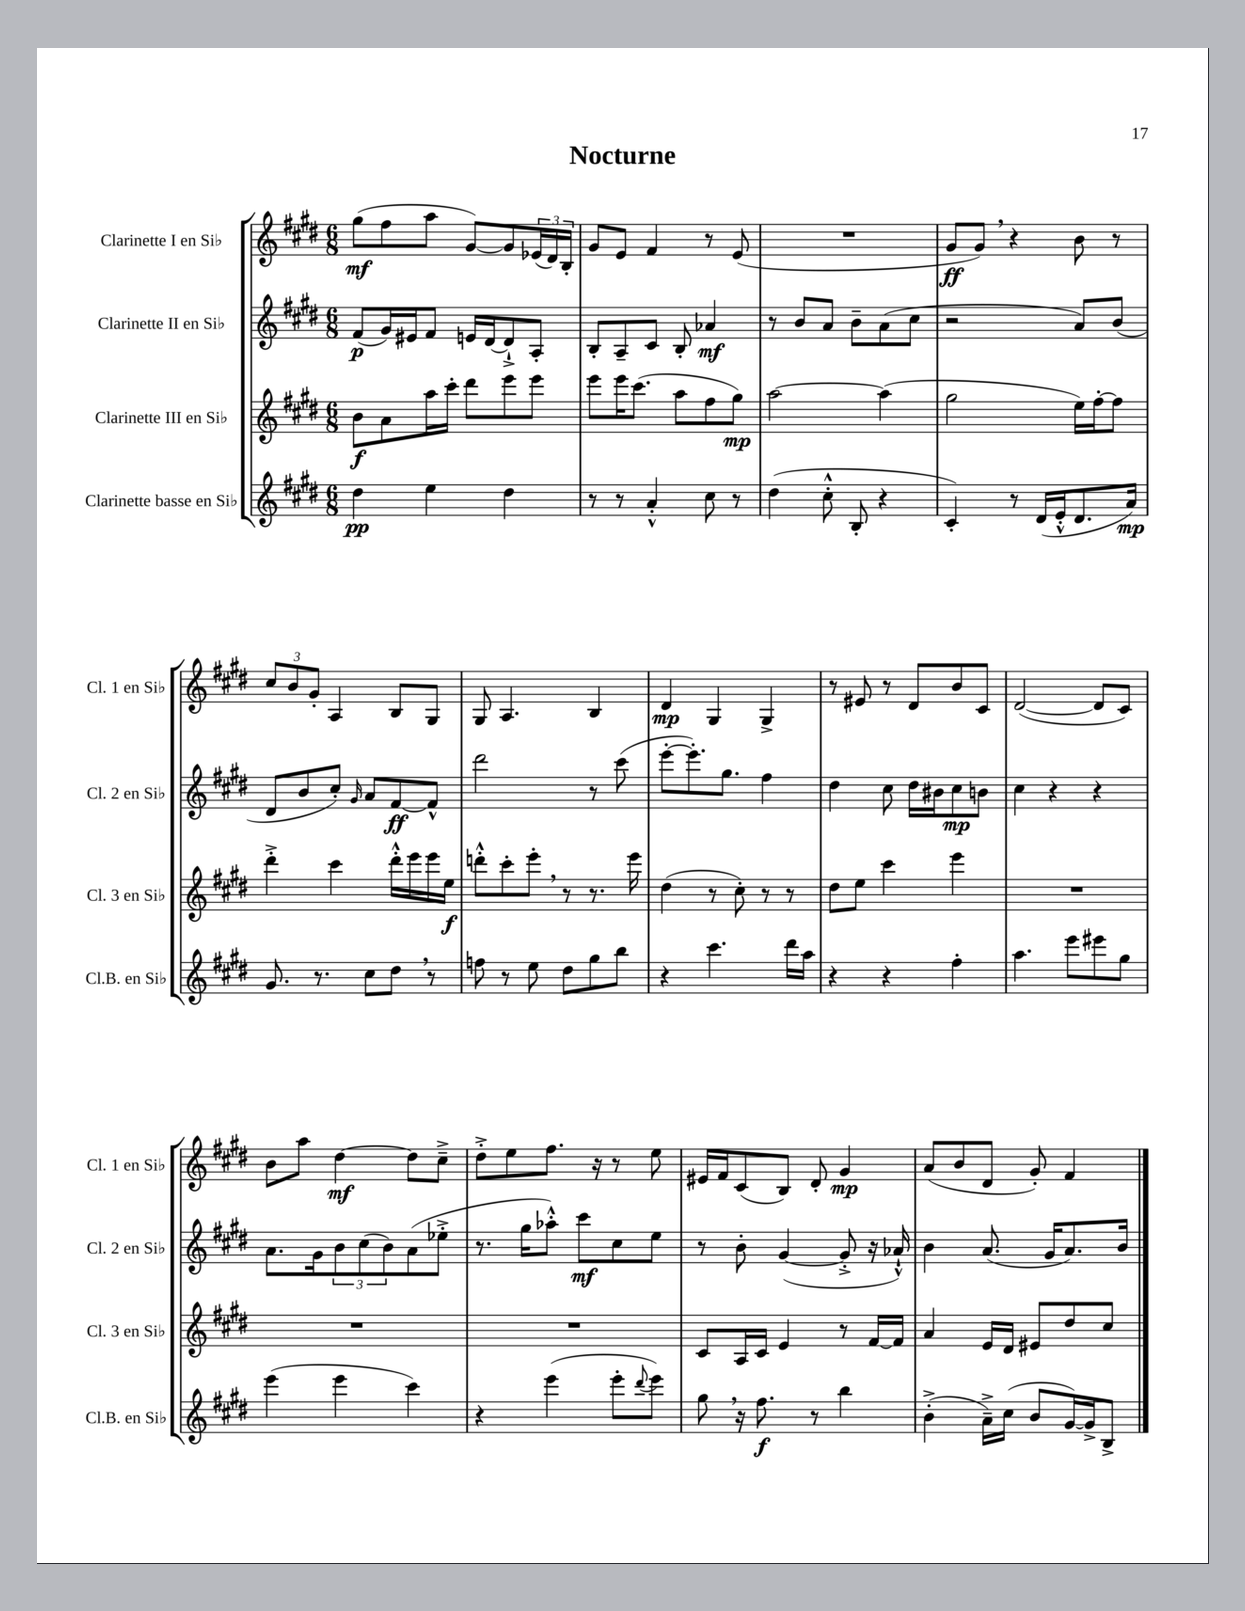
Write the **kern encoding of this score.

**kern	**kern	**kern	**kern
*staff4	*staff3	*staff2	*staff1
*clefG2	*clefG2	*clefG2	*clefG2
*k[f#c#g#d#]	*k[f#c#g#d#]	*k[f#c#g#d#]	*k[f#c#g#d#]
*M6/8	*M6/8	*M6/8	*M6/8
4dd#	8b	(8f#	(8gg#
.	8a	16g#)	8ff#
.	.	16e#	.
4ee	16aa	8f#	8aa
.	16ccc#'	.	.
.	8ddd#	16e	[8g#)
.	.	[16d#	.
4dd#	8eee	8d#`^]	8g#]
.	8eee	8A'	(24e-
.	.	.	24d#)
.	.	.	24B'
=	=	=	=
8r	8eee	8B'	8g#
8r	16eee	8A~	8e
.	(8.ccc#	.	.
4a'^^	.	8c#	4f#
.	8aa	8B'	.
8cc#	8ff#	4a-	8r
8r	8gg#)	.	(8e
=	=	=	=
(4dd#	[2aa	8r	2.r
.	.	8b	.
8cc#'^^	.	8a	.
8B'	.	8b~	.
4r	(4aa]	(8a	.
.	.	8cc#	.
=	=	=	=
4c#')	2gg#	2r	8g#
.	.	.	8g#)
8r	.	.	4r
(16d#	.	.	.
16e'^^	.	.	.
8.d#	16ee)	8a)	8b
.	[16ff#'	.	.
.	8ff#]	(8b	8r
16a)	.	.	.
=	=	=	=
8.g#	4ddd#'^	8d#	12cc#
.	.	.	12b
.	.	8b	.
.	.	.	12g#'
8.r	.	.	.
.	4ccc#	8cc#')	4A
.	.	16qqg#	.
8cc#	.	8a	.
8dd#	16ddd#'^^	[8f#	8B
.	16eee	.	.
8r	16eee	8f#^^]	8G#
.	16ee	.	.
=	=	=	=
8ff	8ddd'^^	2ddd#	8G#
8r	8ccc#'	.	4.A
8ee	8eee'	.	.
8dd#	8r	.	.
8gg#	8.r	8r	4B
8bb	.	(8ccc#	.
.	16eee	.	.
=	=	=	=
4r	(4dd#	[8eee'	4d#
.	.	8.eee'])	.
4.ccc#	8r	.	4G#
.	.	8.gg#	.
.	8cc#')	.	.
.	8r	4ff#	4G#^
16ddd#	8r	.	.
16aa	.	.	.
=	=	=	=
4r	8dd#	4dd#	8r
.	8ee	.	8e#
4r	4ccc#	8cc#	8r
.	.	16dd#	8d#
.	.	16b#	.
4ff#'	4eee	8cc#	8b
.	.	8b	8c#
=	=	=	=
4.aa	2.r	4cc#	([2d#
.	.	4r	.
8eee	.	.	.
8eee#	.	4r	8d#]
8gg#	.	.	8c#)
=	=	=	=
(4eee	2.r	8.a	8b
.	.	.	8aa
.	.	16g#	.
4eee	.	12b	[4dd#
.	.	(12cc#	.
.	.	12b)	.
4ccc#)	.	(8a	8dd#]
.	.	8ee-'^	8cc#~^
=	=	=	=
4r	2.r	8.r	8dd#'^
.	.	.	8ee
.	.	16gg#	.
(4eee	.	8aa-'^^)	8.ff#
.	.	8ccc#	.
.	.	.	16r
8eee'	.	8cc#	8r
8qqddd#	.	.	.
8eee)	.	8ee	8ee
=	=	=	=
8gg#	8c#	8r	16e#
.	.	.	16f#
16r	16A	8b'	(8c#
8.ff#	16c#	.	.
.	4e	([4g#	8B)
8r	.	.	8d#'
4bb	8r	8g#'^]	4g#
.	[16f#	16r	.
.	16f#]	16a-`^^)	.
=	=	=	=
(4b'^	4a	4b	(8a
.	.	.	8b
16a~^)	16e	(8.a	8d#
(16cc#	16d#	.	.
8b	8e#	.	8g#')
.	.	16g#	.
[16g#)	8dd#	8.a)	4f#
16g#^]	.	.	.
8B^	8cc#	.	.
.	.	16b	.
==	==	==	==
*-	*-	*-	*-
